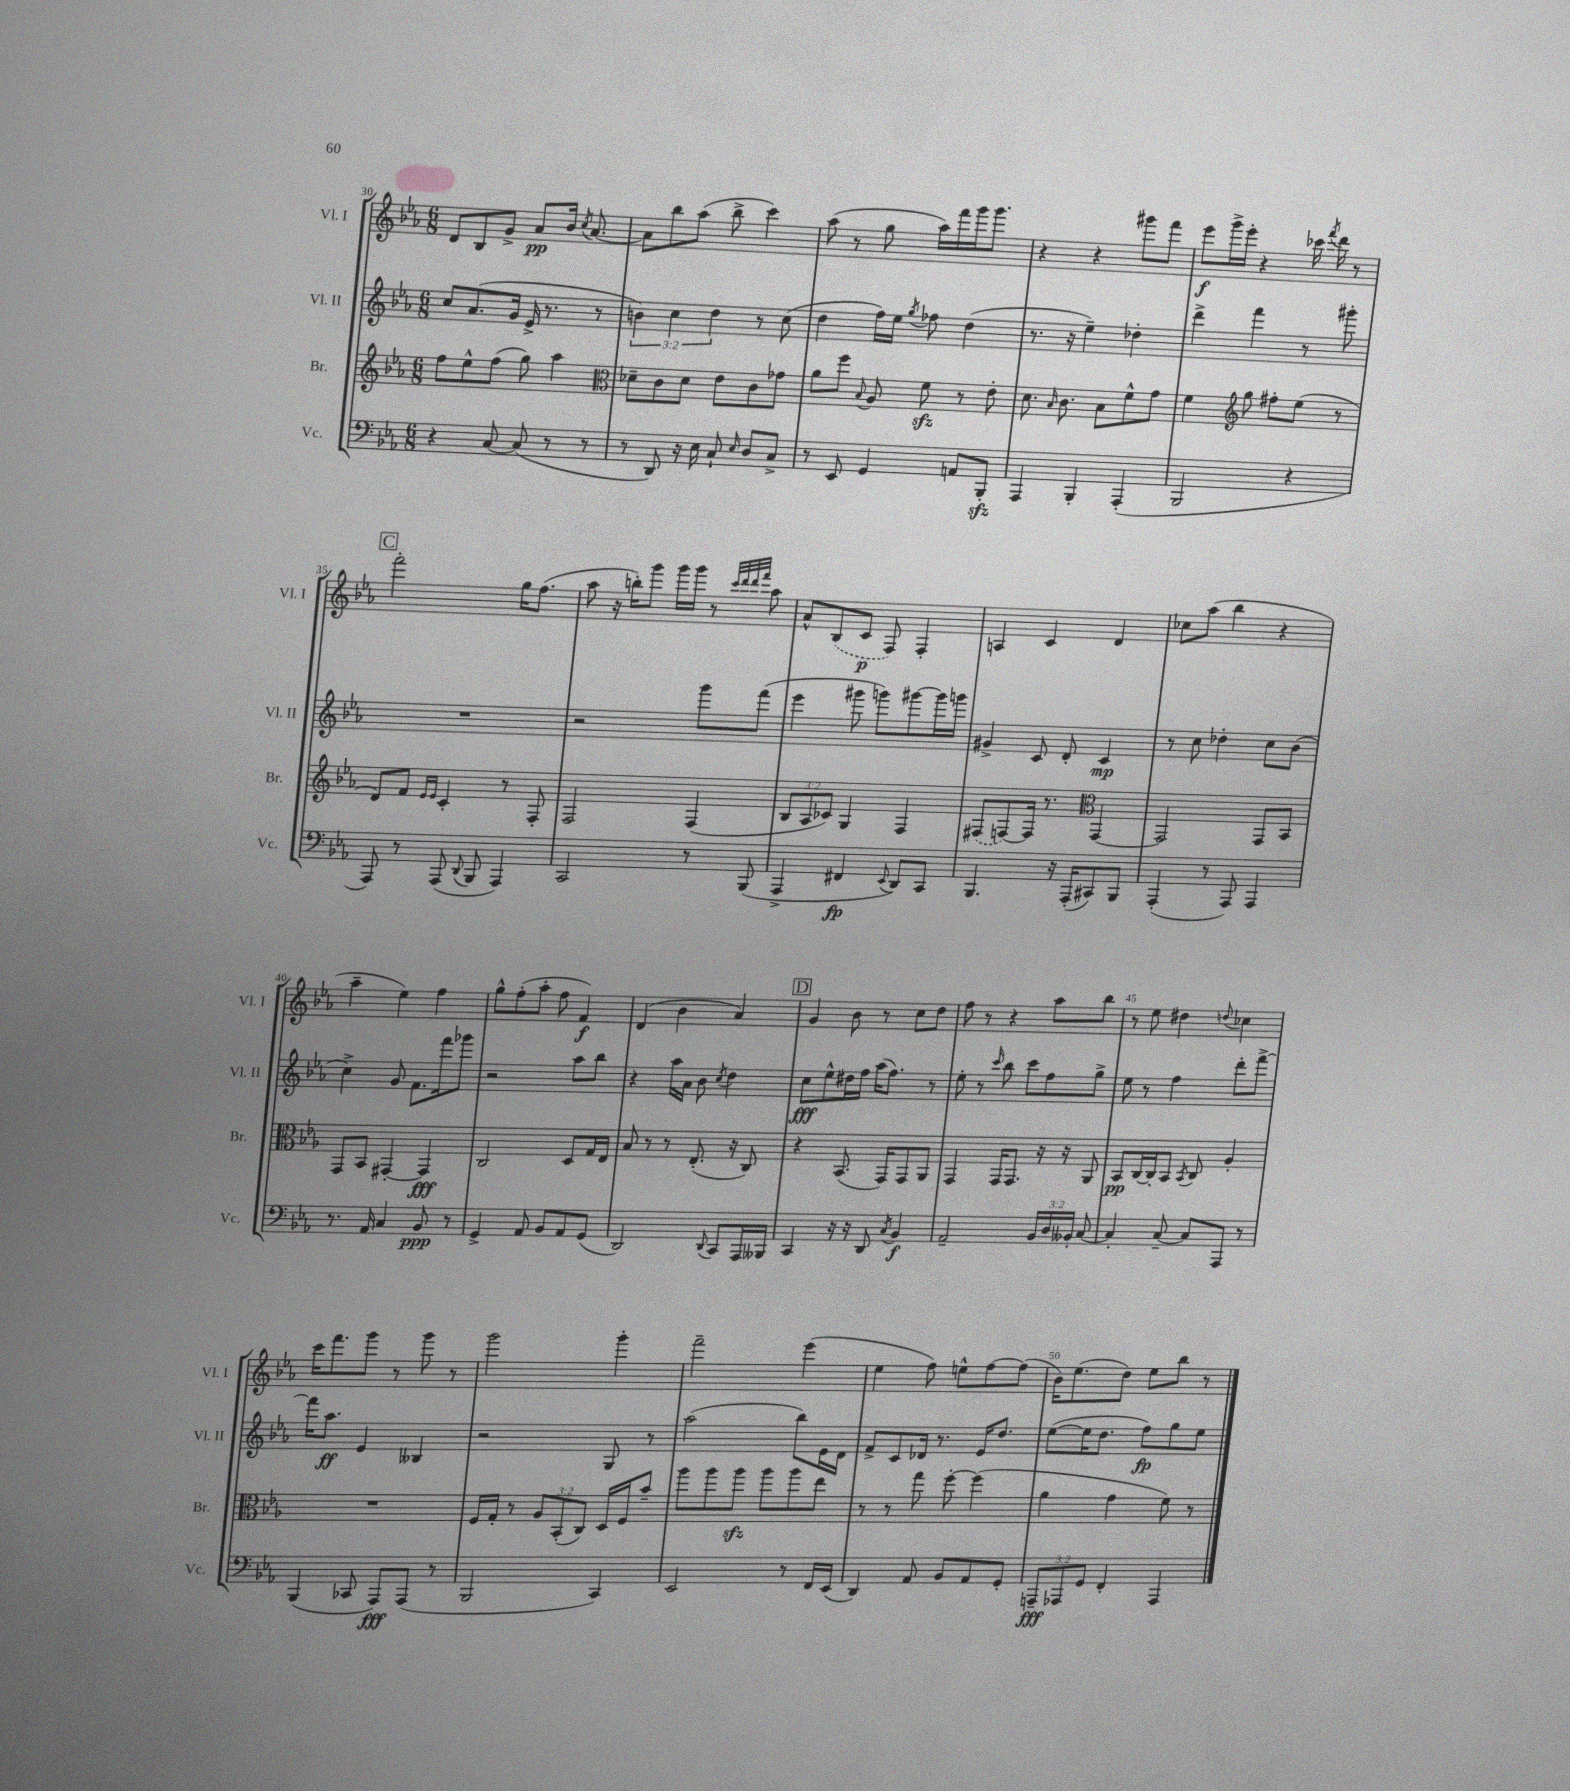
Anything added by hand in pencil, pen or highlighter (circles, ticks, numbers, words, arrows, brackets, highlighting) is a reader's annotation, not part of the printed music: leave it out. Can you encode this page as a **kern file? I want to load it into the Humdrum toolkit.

**kern	**kern	**kern	**kern
*staff4	*staff3	*staff2	*staff1
*clefF4	*clefG2	*clefG2	*clefG2
*k[b-e-a-]	*k[b-e-a-]	*k[b-e-a-]	*k[b-e-a-]
*M6/8	*M6/8	*M6/8	*M6/8
4r	8ff\L	8cc/L	8d/L
.	8ee-^^\	(8.a-/	8B-/
[8C/	(8ff\J	.	8g^/J
.	.	16g/Jk	.
(8C/]	8gg\)	16e-^/	8a-/L
.	.	8.r	.
8r	4aa-\	.	16b-/Jk
.	.	.	8qcc/
.	.	.	[8.a-/
8r	.	8r	.
=	=	=	=
*	*clefC3	*	*
8r	8d-~\L	6b\)	8a-\]L
8DD/)	8c\	.	8bb-\
.	.	6cc\	.
16r	8d-\J	.	(8aa-\J
16E-\	.	.	.
.	.	6dd\	.
8C`/	8e-\L	.	8bb-^\
16qqE-/	.	.	.
8D/L	8c\	8r	4ccc\)
8C^/J	8g-\J	(8cc\	.
=	=	=	=
8r	8a-\L	4dd\	(8aa-\
8EE-/	8ff\J	.	8r
.	8qqB-/	.	.
4GG/	8A-/	16ff\LL)	8gg\
.	.	16ee-\JJ	.
.	.	8qgg/	.
.	8f\	8ff-\	16aa-\LL)
.	.	.	16fff\
8AA/L	8r	(4dd\	16ggg\J
.	.	.	8.ggg\J
8BBB-'/J	8e-'\	.	.
=	=	=	=
4AAA-/	8.d\	8.r	4r
.	16qqB-/	.	.
.	8.c\	16r	.
4BBB-'/	.	4ee-~\)	4r
.	8B-\L	.	.
(4AAA-'/	8f^^\	4dd-'\	8ggg#\L
.	8g\J	.	8fff\J
=	=	=	=
2BBB-/	4f\	4ddd^\	8eee-\L
.	.	.	16ggg^\L
.	.	.	16eee-'\JJ
*	*clefG2	*	*
.	8gg\	4fff\	4r
.	8ff#'\L	.	.
4r	(8ee-\J	8r	16ccc-\
.	.	.	8qfff/
.	.	.	16ddd\
.	8r	8ggg#'\	8r
=	=	=	=
8AAA-/)	8d/L)	2.r	2fff'\
8r	8f/J	.	.
.	16qqe-/LL	.	.
.	16qqe-/JJ	.	.
(8AAA-/	4c'/	.	.
8qqDD/	.	.	.
8BBB-/	.	.	.
4AAA-/)	8r	.	16gg\LK
.	.	.	(8.ff\J
.	8F'/	.	.
=	=	=	=
2CC/	2F/	2r	8aa-\
.	.	.	16r
.	.	.	16bb'\LK)
.	.	.	8ggg\J
.	.	.	16ggg\LL
.	.	.	16ggg\JJ
8r	(4F/	8ggg\L	8r
.	.	.	32qqccc/LLL
.	.	.	32qqddd/
.	.	.	32qqddd/
.	.	.	32qqfff/JJJ
(8BBB-/	.	(8fff\J	8aa-\
=	=	=	=
4AAA-^/	12B-/L	4eee-\	8a-^^/L
.	12A-/	.	.
.	.	.	(8B-/
.	12c-/J)	.	.
4FF#/	4G/	8ggg#\	8c/J
.	.	8ggg\L)	8F/)
8qqEE-/	.	.	.
8DD/L)	4F/	[8ggg#\	4F'/
8CC/J	.	16ggg#\]L	.
.	.	16ggg\JJ	.
=	=	=	=
4.BBB-/	(8F#/L	4g#^/	4A/
.	[8F/)	.	.
.	16F/]Jk	8c/	4c/
.	8.r	.	.
16r	.	8d'/	.
(16AAA-'/LK	.	.	.
*	*clefC3	*	*
8CC#/)	[4GG/	4c/	4d/
8BBB-/J	.	.	.
=	=	=	=
(4AAA-'/	2GG/]	8r	8cc-\L
.	.	8cc\	(8aa-\J
8r	.	4dd-'\	4bb-\
8AAA-/)	.	.	.
4AAA-/	8GG/L	8cc\L	4r
.	8BB-/J	(8b-\J	.
=	=	=	=
8.r	8GG/L	4cc^\)	4aa-~\
.	8BB-/J	.	.
16AA-/	.	.	.
4C/	[4GG#'/	8g/	4ee-\)
.	.	8.f\L	.
8BB-/	4GG#/]	.	4ff\
.	.	16fff\k	.
8r	.	8ggg-\J	.
=	=	=	=
4GG^/	2C/	2r	8gg^^\L
.	.	.	(8ff'\
8AA-/	.	.	8aa-'\J
8BB-/L	.	.	8ff\
8AA-/	8D/L	8aa-\L	4f/)
(8GG/J	16G/L	8bb-\J	.
.	16E-/JJ	.	.
=	=	=	=
2DD/)	8B-/	4r	(4d/
.	8r	.	.
.	8r	16aa-\LL	4b-\
.	.	16a-\JJ	.
.	(8.E-'/	8b-\	.
8qqDD/	.	8qcc/	.
8CC/L	.	4dd\	4a-/)
.	16r	.	.
16AAA-/L	8C/)	.	.
16BBB--/JJ	.	.	.
=	=	=	=
4CC/	4r	8cc\L	4g/
.	.	8ee-^^\	.
16r	(8.BB-/	16dd#\L	8b-\
16r	.	16ff\JJ	.
8DD/	.	(16aa-\LK	8r
.	16GG/LK)	8.ff\J)	.
8qC/	.	.	.
4BB-/	8GG/	.	8cc\L
.	8AA-/J	8r	8dd\J
=	=	=	=
2AA-~/	4GG/	8ee-'\	8ff\
.	.	8r	8r
.	.	16qqccc/	.
.	16GG/LK	8bb-\	4r
.	8.GG/J	.	.
.	.	8ccc\L	.
24BB-/LL	16r	8ff\	8aa-\L
24D/	.	.	.
.	16r	.	.
24BB--'/JJ	.	.	.
[8C/	8AA-/	8gg^\J	8bb-\J
=	=	=	=
4C'/]	8BB-/L	8ee-\	8r
.	[16C/L	8r	8ee-\
.	16C'/]J	.	.
[8C~/	8BB-/J	4ff\	4dd#\
.	8qBB-/	.	.
8C/]L	8C/	.	.
.	.	.	8qqdd/
8AAA-/J	4A-'/	8ddd'\L	4cc-\
8r	.	[8fff^\J	.
=	=	=	=
(4BBB-/	2.r	16fff\]LK	16ccc\LK
.	.	8.aa-\J	8.fff\
8CC-/	.	4e-/	8ggg\J
8AAA-/L)	.	.	8r
(8AAA-/J	.	4B--/	8ggg\
8r	.	.	8r
=	=	=	=
2BBB-/	16F/LL	2r	2ggg\
.	16G'/JJ	.	.
.	8r	.	.
.	12A-/L	.	.
.	(12BB-'/	.	.
.	12C/J)	.	.
4CC/)	16D/LL	8G/	4ggg'\
.	16F/J	.	.
.	8b-~/J	8r	.
=	=	=	=
2EE-/	8aa-\L	(2aa-\	2fff~\
.	8aa-\	.	.
.	8aa-\J	.	.
.	8aa-\L	.	.
8r	8aa-\	8bb-\L)	(4eee-\
16FF/LL	8ee-\J	16e-\L	.
(16EE-/JJ	.	16d\JJ	.
=	=	=	=
4DD/)	8r	8f^/L	4ee-\
.	8r	8c/	.
8AA-/	8gg\	16d-/Jk	8ff\)
.	.	8.r	.
8BB-/L	[8ff'\	.	8ee^^\L
8AA-/	(4ff\]	16e-/LK	[8ff\
.	.	8.dd/J	.
8GG'/J	.	.	(8ff\]J
=	=	=	=
12AAA~/L	4a-\	([8ee-\L	16b-\LK)
.	.	.	(8.ee-\
12AAA-/	.	.	.
.	.	16ee-\]K	.
12GG/J	.	.	.
.	.	8.dd\J	.
4FF'/	4g\	.	8dd\J)
.	.	8ff\L)	8ee-\L
4AAA-/	8f\)	8gg\	8bb-\J
.	8r	8ee-\J	8r
==	==	==	==
*-	*-	*-	*-
